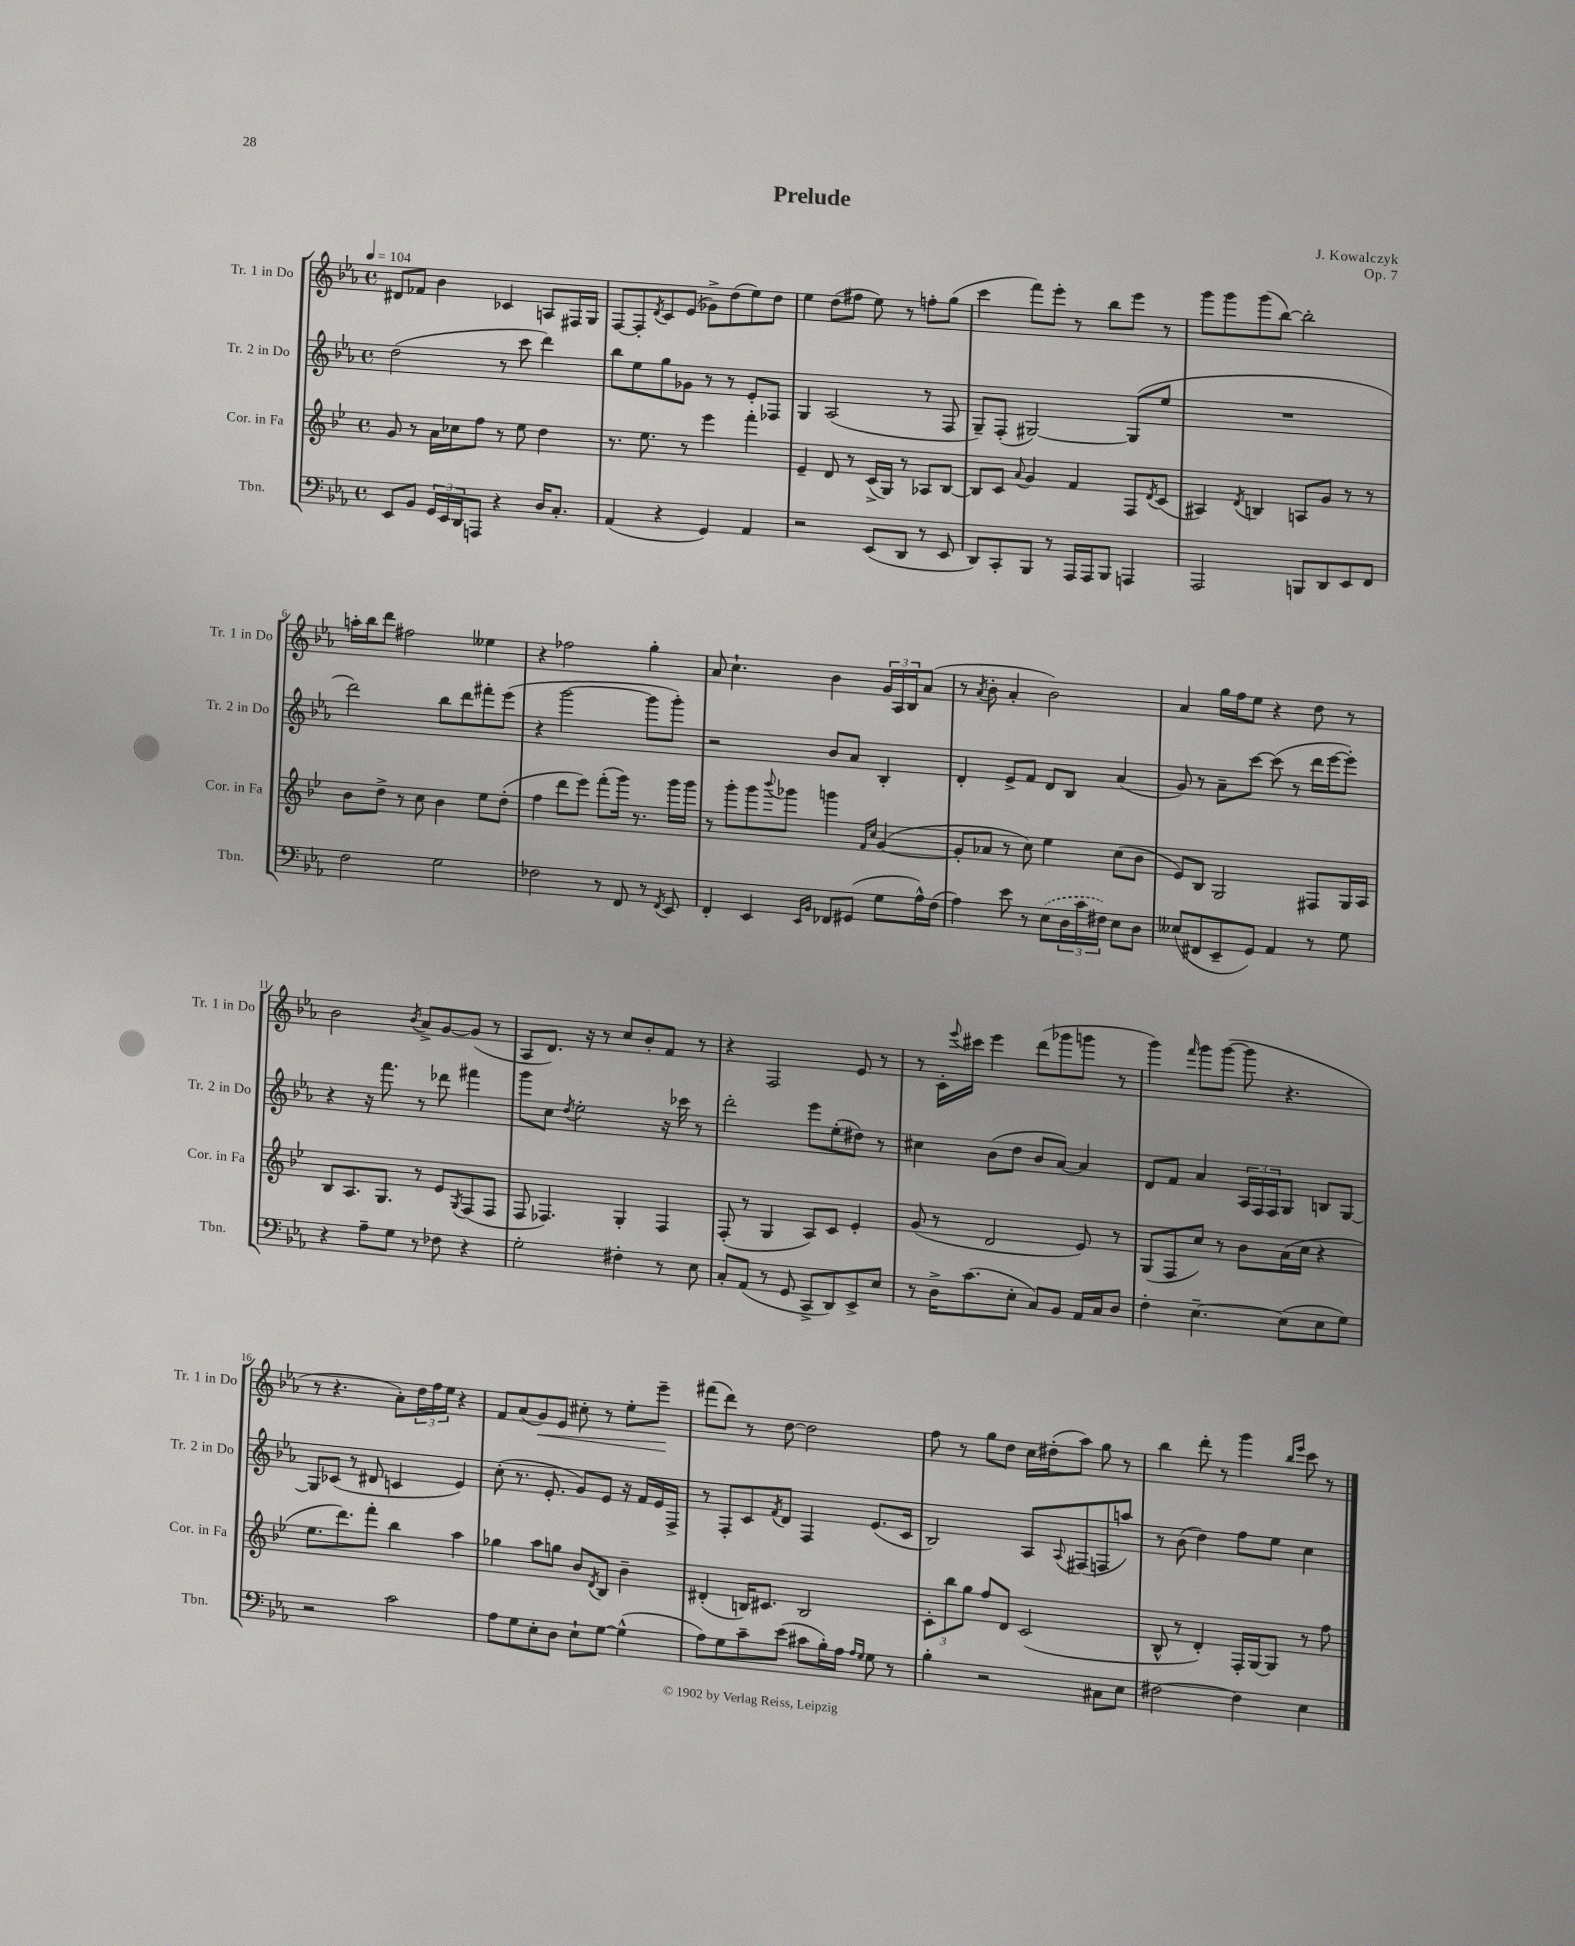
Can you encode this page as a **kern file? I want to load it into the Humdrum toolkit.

**kern	**kern	**kern	**kern
*staff4	*staff3	*staff2	*staff1
*clefF4	*clefG2	*clefG2	*clefG2
*k[b-e-a-]	*k[b-e-]	*k[b-e-a-]	*k[b-e-a-]
*M4/4	*M4/4	*M4/4	*M4/4
*met(c)	*met(c)	*met(c)	*met(c)
*MM104	*MM104	*MM104	*MM104
8EE-/L	8g/	(2dd\	8d#/L
8BB-/J	8r	.	8f-/J
24GG/LL	16a\LL	.	4b-\
24EE-/	.	.	.
.	16cc-\J	.	.
24DD/J	.	.	.
8AAA/J	8ff\J	.	.
4r	8r	8r	4c-/
.	8ee-\	8ccc\	.
16D/LK	4dd\	4ddd\)	8A/L
8.C'/J	.	.	.
.	.	.	16F#/L
.	.	.	16G/JJ
=	=	=	=
(4AA-/	8.r	8bb-\L	[8F/L
.	.	8ee-\	8F'/]
.	8.ee-\	.	.
.	.	.	8qd/
4r	.	8gg\	8c/
.	8r	8g-\J	(8e-/J
4GG/)	4eee-\	8r	8g-^\L)
.	.	8r	(8dd\
4AA-/	4fff'\	8e-'/L	8ee-\)
.	.	8F-/J	8dd\J
=	=	=	=
2r	4e-~/	4G/	4ee-\
.	8d/	(2A-/	(8dd\L
.	8r	.	8ff#\J
(8EE-/L	(16c^/LL	.	8ee-\)
.	16G/JJ)	.	.
8DD/J	8r	.	8r
8r	8A-/L	8r	8ff'\L
8EE-/	[8B-/J	8F/	(8gg\J
=	=	=	=
8DD/L)	8B-/]L	8G~/L)	4ccc\
8CC'/	8c/J	(8F'/J	.
.	8qqa/	.	.
8BBB-/J	4g/	[2G#/)	8fff\L)
8r	.	.	8eee-'\J
16AAA-/LL	4f/	.	8r
16AAA-/J	.	.	.
8BBB-/J	.	.	8bb-\L
4AAA/	8F/L	(8G#/]L	8eee-\J
.	8qd/	.	.
.	(8c/J	8ee-/J	8r
=	=	=	=
2AAA-/	4A#/)	1r	8ggg\L
.	.	.	8ggg\
.	8qd/	.	.
.	4B/	.	(8ggg\
.	.	.	[8bb-\J)
8BBB/L	8A/L	.	2bb-'\]
8DD/	8g/J	.	.
8EE-/	8r	.	.
8FF/J	8r	.	.
=	=	=	=
2F\	8b-\L	2ddd\)	16aa'\LL
.	.	.	16bb-\J
.	8dd^\J	.	8ddd\J
.	8r	.	2ff#\
.	8cc\	.	.
2G\	4b-\	8bb-\L	.
.	.	8ddd\	.
.	8ee-\L	8fff#'\	4ee--\
.	(8dd'\J	(8eee-\J	.
=	=	=	=
2F-\	4ff\	4r	4r
.	8ddd\L	[2ggg\	2ff-\
.	8eee-\J)	.	.
8r	(8fff'\L	.	.
8FF/	16ggg\Jk)	.	.
.	8.r	.	.
8r	.	8ggg\]L	4gg'\
8qFF/	.	.	.
8EE-/	16ggg\LL	8ggg'\J)	.
.	16ggg\JJ	.	.
=	=	=	=
4FF'/	8r	2r	8a-/
.	8ggg'\L	.	4.cc`\
4EE-/	8ggg\	.	.
.	8qqbbb-/	.	.
.	8ggg-\J	.	.
16qqEE-/LL	.	.	.
16qqBB-/JJ	.	.	.
8FF-/L	4ggg\	8b-/L	4b-\
(8GG#/J	.	8a-/J	.
.	16qqf/LL	.	.
.	16qqcc/JJ	.	.
8G\L	([4g/	4B-'/	24g/LL
.	.	.	24A-/
.	.	.	24B-/J
16A-^^\L)	.	.	(8a-/J
(16F\JJ	.	.	.
=	=	=	=
4A-\)	8g'/]L	4d'/	8r
.	.	.	8qa-/
.	8a-/J	.	8b-'\
8e-\	8r	8e-^/L	4a-'/
8r	8cc\)	8f/J	.
(8E-\L	4ee-\	8d/L	2b-\)
24D\L	.	8B-/J	.
24c\	.	.	.
24F#\JJ)	.	.	.
8E-\L	(8cc\L	(4a-/	.
8D\J	8b-\J	.	.
=	=	=	=
(8E--/L	8e-/L)	8g/)	4a-/
8FF#/	8B-/J	8r	.
8EE-~/	2G/	8a-~\L	16gg\LL
.	.	.	16ff\J
8GG/J)	.	[8ccc\J	8ee-\J
4AA-/	.	(8ccc\]	4r
.	.	8r	.
8r	8F#/L	16ddd\LL	8dd\
.	.	[16eee-\J	.
8G\	16G/L	8eee-'\]J)	8r
.	16A/JJ	.	.
=	=	=	=
4r	8B-/L	4r	2b-\
.	8.A/	.	.
8A-~\L	.	16r	.
.	8.G/J	8.fff\	.
8G\J	.	.	.
.	.	.	8qb-/
8r	8r	8r	8a-^/L
8F-\	8e-/L	8ddd-\	[8g/
.	8qG/	.	.
4r	(8F/	4fff#\	(8g/]J
.	8F/J	.	8r
=	=	=	=
2G'\	8F/	8ggg\L	8A-/L
.	4.F-/)	8cc\J	8.d/J)
.	.	8qdd/	.
.	.	2ee-'\	.
.	.	.	16r
.	.	.	8r
4F#'\	4G'/	.	8cc/L
.	.	.	8b-'/
8r	4F-/	16r	8f/J
.	.	16ccc-\	.
8E-\	.	8r	8r
=	=	=	=
8C'/L	(8F'/	2ddd'\	4r
(8AA-/J	8r	.	.
8r	4G/	.	2F/
8GG/	.	.	.
8CC^/L	8A/L)	8eee-\L	.
8DD/)	8c/J	(8ee-'\	.
8EE-^/	4e-'/	8dd#\J)	8e-/
8E-/J	.	8r	8r
=	=	=	=
8r	(8g/	4cc#\	8r
16D^\LK	8r	.	16c'\LL
.	.	.	8qqeee-/
(8.c\	.	.	16ccc#\JJ
.	2d/	(8b-\L	4eee-\
8E-'\J	.	8dd\J	.
8C/L)	.	8b-/L	(8ddd\L
8BB-/J	.	[8a-/J)	8ggg-\
16AA-/LL	8e-/)	4a-/]	8ggg\J
16C/J	.	.	.
8D/J	8r	.	8r
=	=	=	=
4F'\	(8G/L	8d/L	4ggg\)
.	8F/	8f/J	.
.	.	.	16qqfff/
[4.E-~\	8cc/J)	4a-/	8ggg\L
.	8r	.	([8ggg\J
.	8b-\L	24A-/LL	8ggg\]
.	.	24F/	.
.	.	24F/J	.
(8E-\]L	(16a\L	8G/J	4.r
.	16cc\JJ	.	.
8E-\	4r	8B/L	.
8G\J)	.	[8G/J	.
=	=	=	=
2r	8.ee-\L	8G/]L	8r
.	.	(8c-/J	4.r
.	8.ddd\)	.	.
.	.	8r	.
.	8fff'\J	8d#/	.
2c\	4bb-\	4c/	8a-'\L)
.	.	.	24dd\L
.	.	.	24ff\
.	.	.	24ee-\JJ
.	4aa\	4e-/)	4r
=	=	=	=
8A-\L	4gg-\	(8cc'\	8f/L
8G\	.	8.r	(8a-/
8E-'\	8aa\L	.	8g/)
.	.	8.e-'/	.
8D\J	8gg\J	.	8e-/J
8E-`\L	8b-/L	8g/L)	8cc#'\
.	8qd/	.	.
[8G\J	8B-/J	8e-/J	8r
(4G^^\]	4b-~\	16r	8ee-'\L
.	.	16f/LL	.
.	.	16e-/	8eee-~\J
.	.	16F^/JJ	.
=	=	=	=
8A-\L)	(4d#'/	8r	(8fff#\L
8G\	.	8F'/L	8ddd\J)
8c~\	16B/LK)	8c/	8r
.	8.c#/J	.	.
.	.	8qf/	.
(8e-\J	.	8d/J	[8dd\
8c#\L	2B/	4F/	2dd\]
16B-'\L)	.	.	.
16A-\JJ	.	.	.
16qqA-/LL	.	.	.
16qqG/JJ	.	.	.
8G\	.	(8.e-/L	.
8r	.	.	.
.	.	16c/Jk	.
=	=	=	=
4B-'\	12c'\L	2B-/)	8ff\
.	12bb-\	.	.
.	.	.	8r
.	12gg\J	.	.
2r	8ff/L	.	8gg\L
.	8d/J	.	8dd\J
.	(2c/	8A-/L	16cc\LL
.	.	.	(16dd#'\J
.	.	8qqA-/	.
.	.	(8F#/	8aa-\J)
8C#\L	.	8F/	8gg\
8E-\J	.	8aa/J)	8r
=	=	=	=
[2F#\	8B-^^/	8r	4bb-\
.	8r	(8b-\	.
.	4d'/)	4dd\)	8ddd'\
.	.	.	8r
4F#\]	16F'/LL	8ff\L	4ggg\
.	[16G/J	.	.
.	8G/]J	8ee-\J	.
.	.	.	16qqbb-/LL
.	.	.	16qqeee-/JJ
4E-\	8r	4cc\	8ccc\
.	8ff\	.	8r
==	==	==	==
*-	*-	*-	*-
